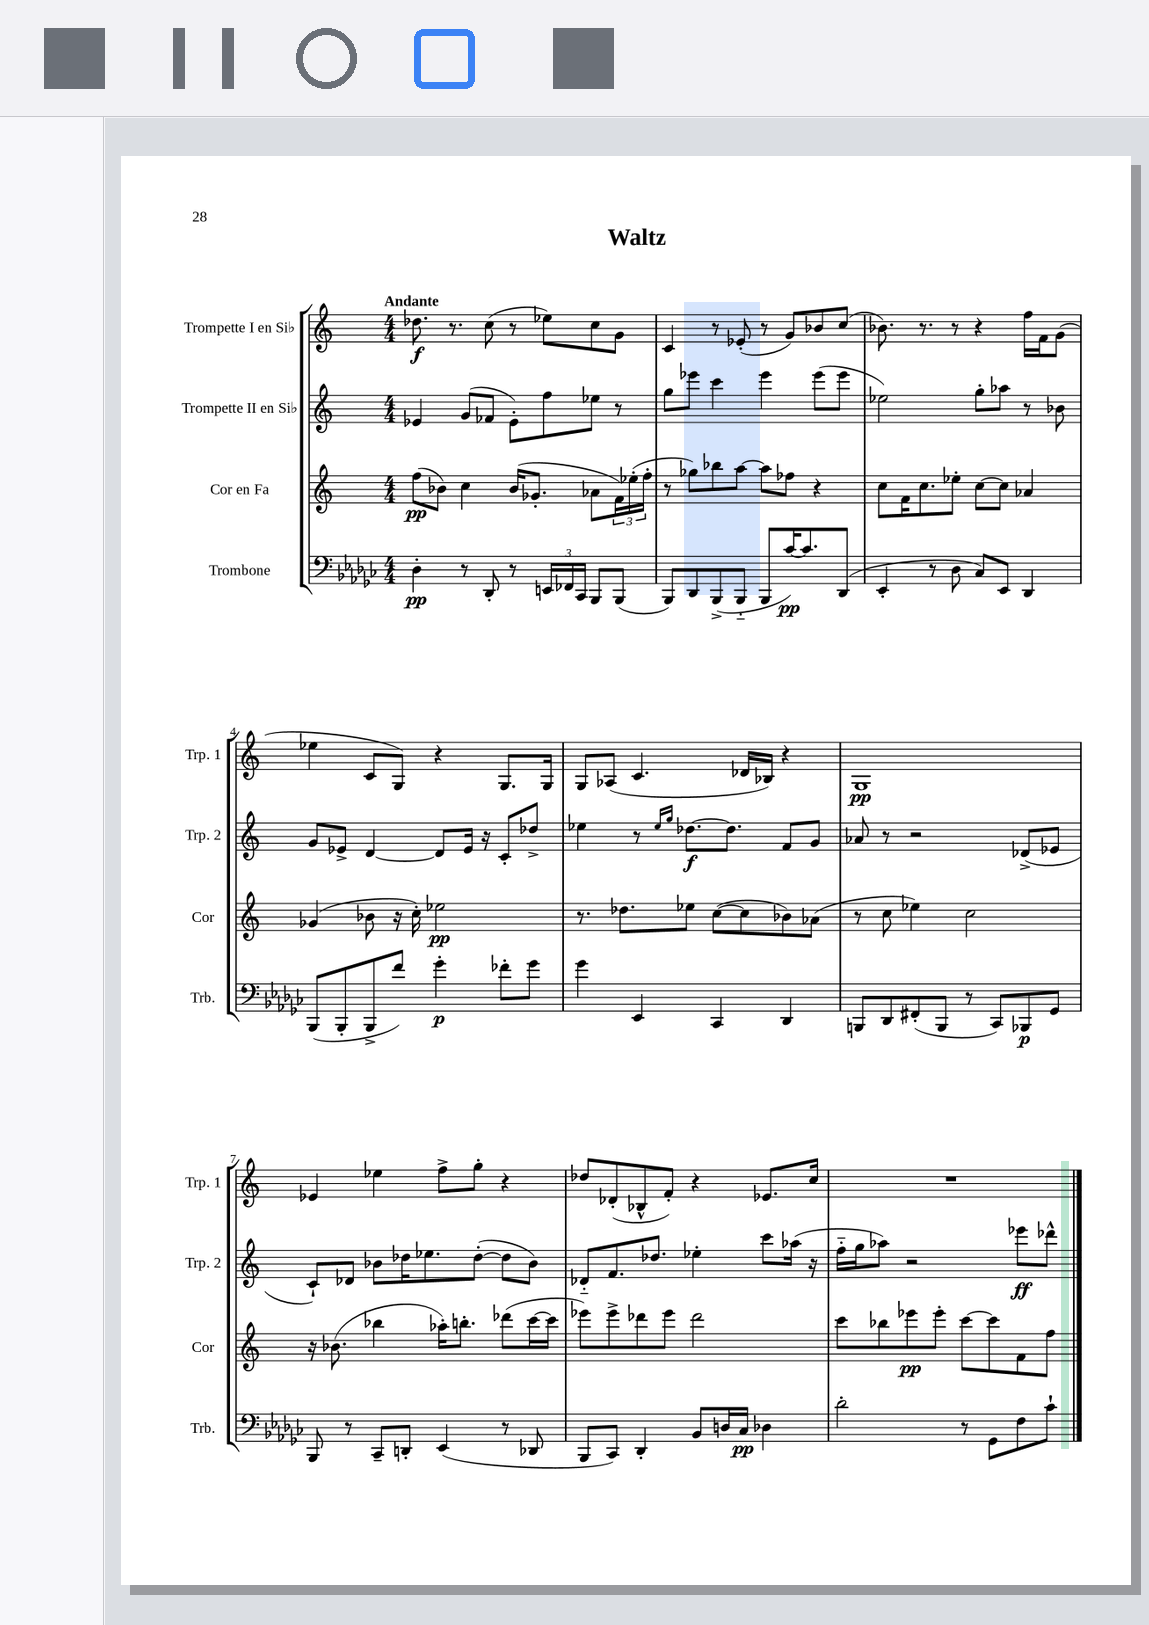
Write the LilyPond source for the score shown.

\header { title = "Waltz" }
<<
\new StaffGroup <<
\new Staff = "s0" \with { instrumentName = "Trompette I en Sib" shortInstrumentName = "Trp. 1" } {
    \clef treble \key c \major \numericTimeSignature \time 4/4 \tempo "Andante"
    des''8.\f r8. c''8( r8 ees''8) c''8 g'8 |
    c'4 r8 ees'8-.( r8 g'8) bes'8 c''8( |
    bes'8.) r8. r8 r4 f''16 f'16 g'8( |
    ees''4 c'8 g8) r4 g8. g16 |
    g8 aes8( c'4. des'16 bes16) r4 |
    g1\pp |
    ees'4 ees''4 f''8-> g''8-. r4 |
    des''8 des'8-.( bes8-^ f'8-.) r4 ees'8. c''16 |
    R1 \bar "|." |
}
\new Staff = "s1" \with { instrumentName = "Trompette II en Sib" shortInstrumentName = "Trp. 2" } {
    \clef treble \key c \major \numericTimeSignature \time 4/4
    ees'4 g'8( fes'8 ees'8-.) f''8 ees''8 r8 |
    g''8 ees'''8 c'''4 ees'''4 ees'''8( ees'''8 |
    ees''2) g''8-. aes''8 r8 bes'8 |
    g'8 ees'8-> d'4~ d'8 ees'16 r16 c'8-. des''8-> |
    ees''4 r8 \grace { ees''16 g''16 } des''8.~\f des''8. f'8 g'8 |
    aes'8 r8 r2 des'8->( ees'8 |
    c'8-!) des'8 bes'8 des''16 ees''8. des''8~-.( des''8 bes'8) |
    des'8-_ f'8. des''8. ees''4-. c'''8 aes''16( r16 |
    f''16-_ g''16 aes''8) r2 ees'''8\ff des'''8-^ \bar "|." |
}
\new Staff = "s2" \with { instrumentName = "Cor en Fa" shortInstrumentName = "Cor" } {
    \clef treble \key c \major \numericTimeSignature \time 4/4
    f''8\pp( bes'8) c''4 bes'16( ges'8.-. aes'8 \tuplet 3/2 { f'16) ees''16-.( f''16-. } |
    r8 ges''8) bes''8 a''8~ a''8 fes''8 r4 |
    c''8 f'16 c''8. ees''8-. c''8~ c''8 aes'4 |
    ges'4( bes'8 r16 c''16-.) ees''2\pp |
    r8. des''8. ees''8 c''8~( c''8 bes'8) aes'8( |
    r8 c''8 ees''4) c''2 |
    r16 bes'8.( bes''4 aes''16-.) b''8.-. des'''8( c'''16~ c'''16 |
    ees'''8) ees'''8-> des'''8 ees'''8 des'''2 |
    c'''8 bes''8 ees'''8\pp ees'''8-. c'''8~ c'''8 f'8 f''8 \bar "|." |
}
\new Staff = "s3" \with { instrumentName = "Trombone" shortInstrumentName = "Trb." } {
    \clef bass \key ges \major \numericTimeSignature \time 4/4
    des4-.\pp r8 des,8-. r8 \tuplet 3/2 { e,16 fes,16 ces,16 } bes,,8 bes,,8( |
    bes,,8) des,8 bes,,8->( bes,,8-_ bes,,8 ces'16~\pp) ces'8. des,8( |
    ees,4-. r8 des8 ces8) ees,8 des,4 |
    bes,,8( bes,,8-. bes,,8-> f'8) ges'4-.\p fes'8-. ges'8 |
    ges'4 ees,4 ces,4 des,4 |
    b,,8 des,8 fis,8-.( b,,8 r8 ces,8) bes,,8\p ges,8 |
    bes,,8 r8 ces,8-- d,8-. ees,4( r8 des,8 |
    bes,,8 ces,8) des,4-. bes,8 d16 ces16\pp des4 |
    des'2-. r8 ges,8 f8 ces'8-! \bar "|." |
}
>>
>>
